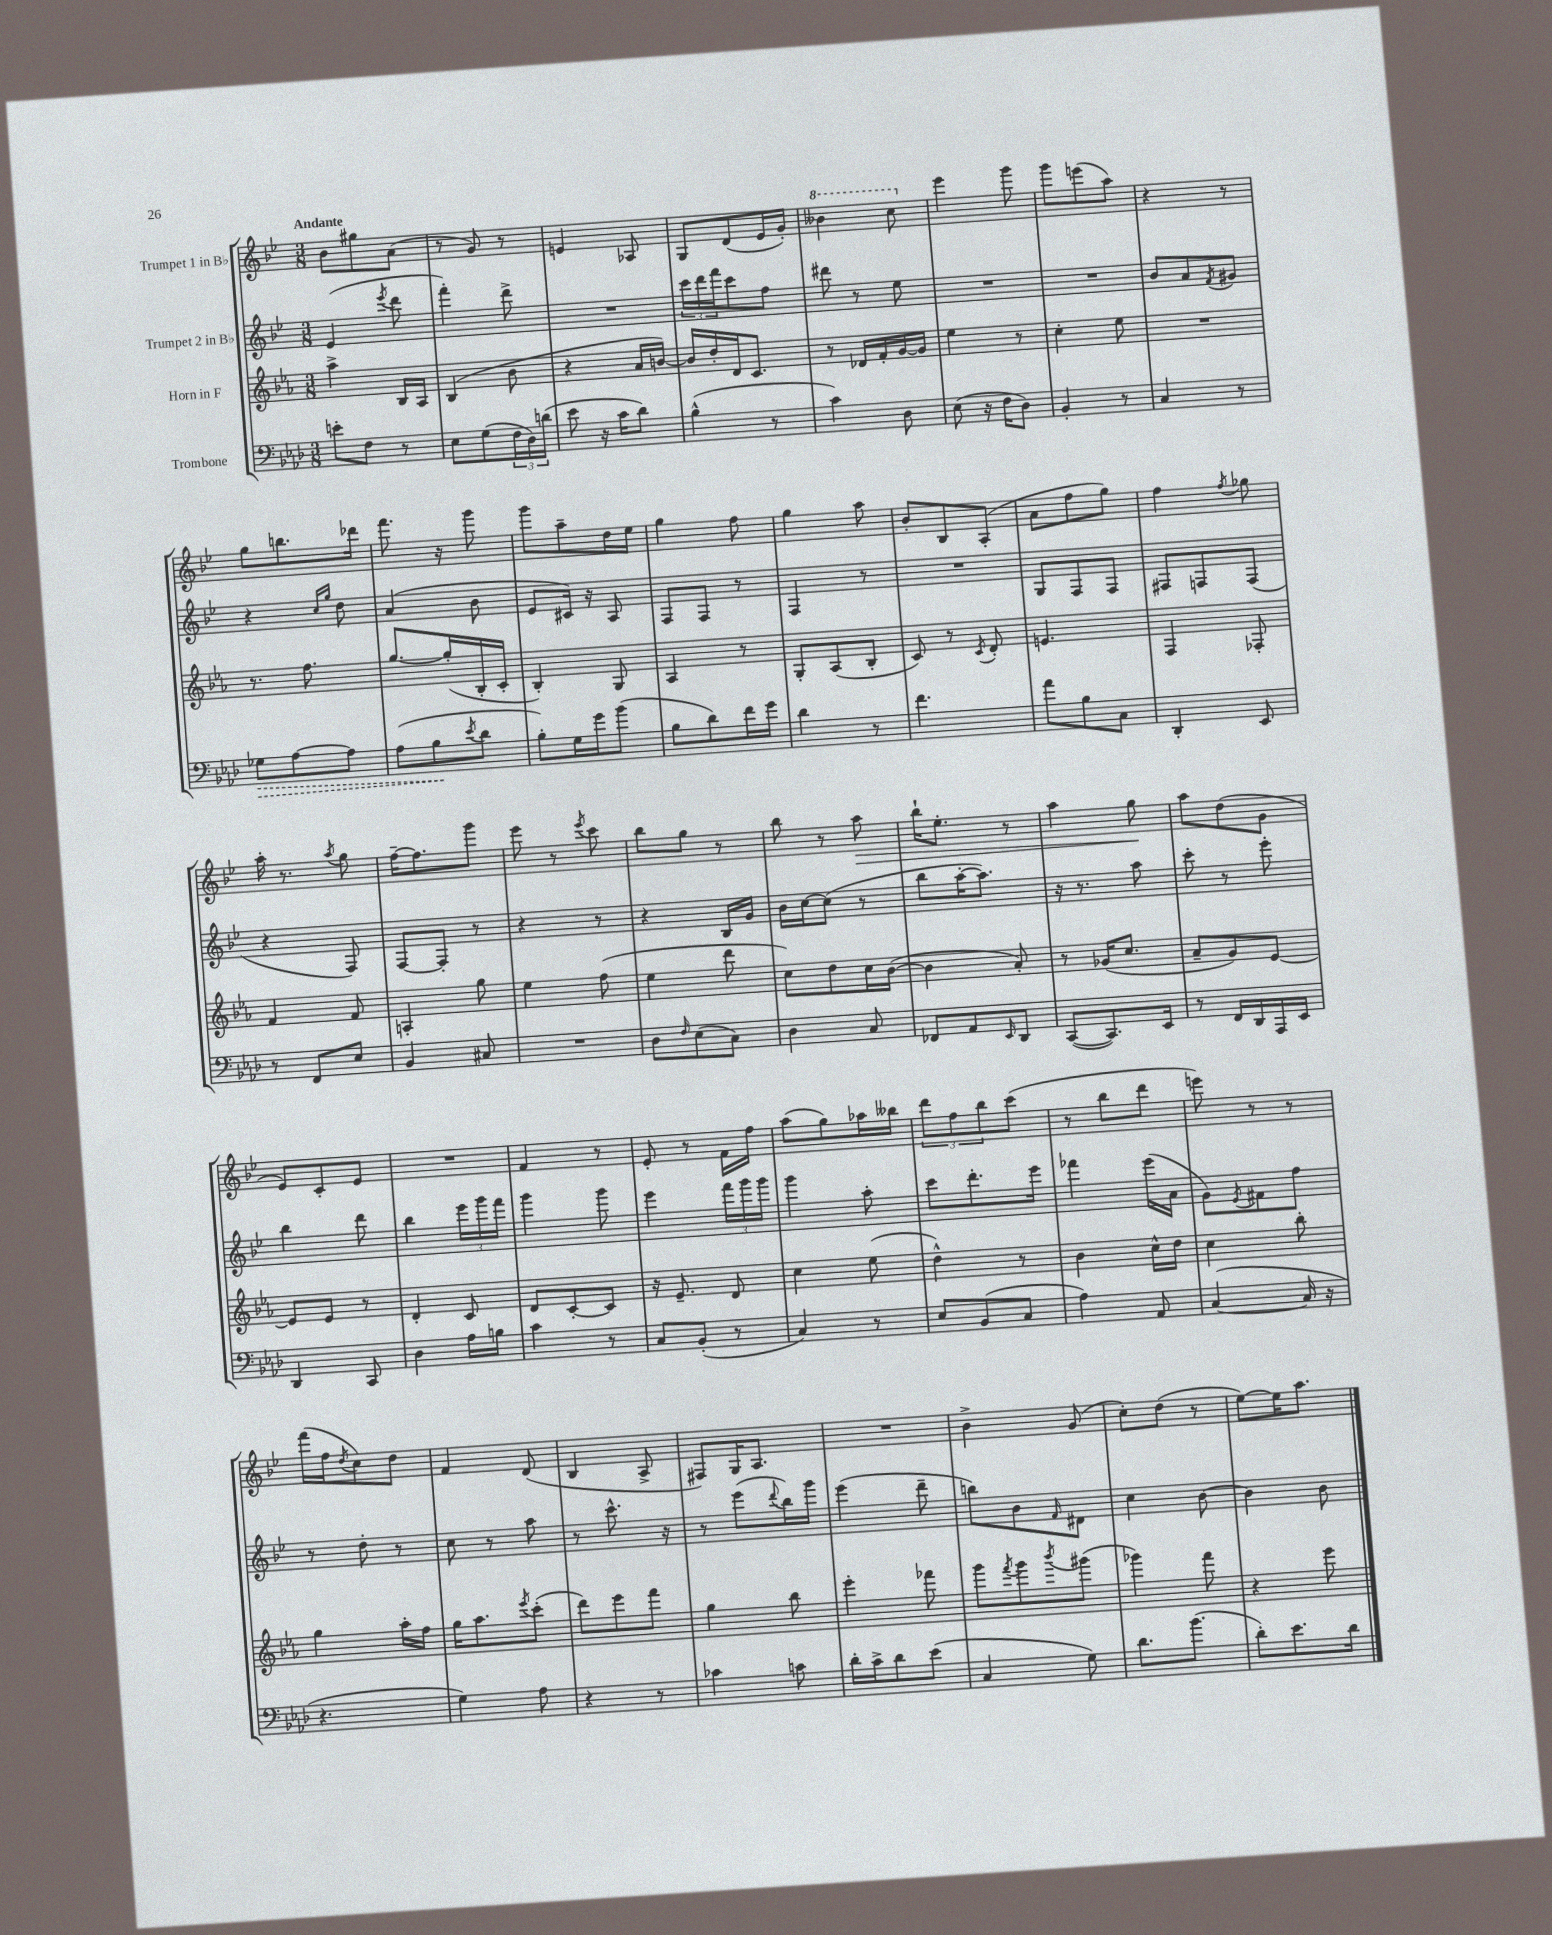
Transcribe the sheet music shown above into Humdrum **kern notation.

**kern	**kern	**kern	**kern
*staff4	*staff3	*staff2	*staff1
*clefF4	*clefG2	*clefG2	*clefG2
*k[b-e-a-d-]	*k[b-e-a-]	*k[b-e-]	*k[b-e-]
*M3/8	*M3/8	*M3/8	*M3/8
8e'\L	4aa-^\	(4e-/	8b-\L
8F\J	.	.	8gg#\
.	.	8qeee-/	.
8r	16B-/LL	8ddd\	(8a\J
.	16A-/JJ	.	.
=	=	=	=
8E-\L	(4B-/	4fff'\)	8r
(8G\	.	.	8g/)
24F\L	8b-\	8ddd^\	8r
24D-\)	.	.	.
(24d\JJ	.	.	.
=	=	=	=
8e-\	4r	4.r	4e/
16r	.	.	.
16c\LK	.	.	.
8d-\J)	16a-/LL	.	8A-/
.	[16b/JJ)	.	.
=	=	=	=
(4B-^^\	16b/]LL	24ccc\LL	8G/L
.	.	24ddd\	.
.	16dd'/	.	.
.	.	24fff\J	.
.	16d/J	8ccc\	(8d/
.	8.c/J	.	.
8r	.	8ff\J	16e-/L
.	.	.	16g'/JJ)
=	=	=	=
4c\)	8r	8ddd#\	4bb--\
.	16d-/LL	8r	.
.	16f'/	.	.
8D-\	[16g/	8ee-\	8ccc\
.	16g/]JJ	.	.
=	=	=	=
(8E-\	4ee-\	4.r	4eee-\
16r	.	.	.
16F\LK	.	.	.
8D-\J)	8r	.	8ggg\
=	=	=	=
4BB-'/	4cc'\	4.r	8ggg\L
.	.	.	(8eee\
8r	8ee-\	.	8aa\J)
=	=	=	=
4C/	4.r	8b-/L	4r
.	.	8a/	.
.	.	8qf/	.
8r	.	8g#/J	8r
=	=	=	=
8G-\L	8.r	4r	8gg\L
[8A-\	.	.	8.bb\
.	8.ff\	.	.
.	.	16qqcc/LL	.
.	.	16qqgg/JJ	.
8A-\]J	.	8dd\	.
.	.	.	16ddd-\Jk
=	=	=	=
(8A-\L	[8.gg/L	(4a/	8.fff\
8B-\	.	.	.
.	(16gg'/]L	.	16r
8qe-/	.	.	.
8d-\J	16B-'/	8b-\	8ggg\
.	16c'/JJ	.	.
=	=	=	=
8B-'\L)	4B-'/)	8e-/L	8ggg\L
16G\L	.	16c#/Jk)	8aa~\
16g\J	.	16r	.
(8b-\J	8G/	8A/	16dd\L
.	.	.	16ee-\JJ
=	=	=	=
8B-\L	4A-/	8F/L	4gg\
8d-\)	.	8F/J	.
16f\L	8r	8r	8ff\
16g\JJ	.	.	.
=	=	=	=
4d-\	8G'/L	4F/	4gg\
.	(8A-/	.	.
8r	8B-'/J	8r	8aa\
=	=	=	=
4.f\	8c/)	4.r	8b-'/L
.	8r	.	8B-/
.	8qc/	.	.
.	8d'/	.	(8A'/J
=	=	=	=
8a-\L	4.e/	8G/L	8a\L
8B-\	.	8F/	8ff\
8C\J	.	8F/J	8gg\J)
=	=	=	=
4DD-'/	4F/	8F#/L	4ff\
.	.	8F/	.
.	.	.	8qff/
8EE-/	8F-'/	(8F/J	8gg-\
=	=	=	=
8r	4f/	4r	16aa'\
.	.	.	8.r
8FF/L	.	.	.
.	.	.	8qaa/
8E-/J	8f/	8F/)	8gg\
=	=	=	=
4BB-/	4A'/	[8F/L	[16ff~\LK
.	.	.	8.ff\]
.	.	8F'/]J	.
8C#/	8gg\	8r	8ggg\J
=	=	=	=
4.r	4ee-\	4r	8eee-\
.	.	.	8r
.	.	.	8qeee-/
.	(8ff\	8r	8ccc\
=	=	=	=
8D-\L	4ee-\	4r	8bb-\L
16qqF/	.	.	.
(8E-\	.	.	8gg\J
8C\J)	8ddd\	16B-/LL	8r
.	.	16g/JJ	.
=	=	=	=
4D-\	8cc\L)	16b-\LL	8bb-\
.	.	[16cc\J	.
.	8dd\	(8cc\]J	8r
8C/	16cc\L	8r	8aa\
.	([16b-\JJ	.	.
=	=	=	=
8FF-/L	4b-\]	8bb-\L	16bb-`\LK
.	.	.	8.ee-'\J
8AA-/	.	[16aa'\K	.
.	.	8.aa\]J)	.
16qqEE-/	.	.	.
8DD-/J	8a-'/)	.	8r
=	=	=	=
([8CC/L	8r	16r	4aa\
.	.	8.r	.
8.CC/])	(16g-/LK	.	.
.	8.cc/J	.	.
.	.	8aa\	8gg\
16EE-/Jk	.	.	.
=	=	=	=
8r	8a-~/L	8ccc'\	8aa\L
16FF/LL	8g/)	8r	(8dd\
16DD-/	.	.	.
16AAA-/	[8e-/J	8eee-'\	8g\J
16EE-/JJ	.	.	.
=	=	=	=
4DD-/	8e-/]L	4bb-\	8e-/L)
.	8e-/J	.	8c'/
8CC/	8r	8ddd\	8e-/J
=	=	=	=
4D-\	4d'/	4bb-\	4.r
16A-\LL	8c/	24eee-\LL	.
.	.	24ggg\	.
16B\JJ	.	.	.
.	.	24fff\JJ	.
=	=	=	=
4c\	8d/L	4ggg\	4f/
.	[8c'/	.	.
8r	8c/]J	8ggg\	8r
=	=	=	=
8C/L	16r	4eee-\	8e-'/
.	8.e-~/	.	.
(8BB-'/J	.	.	8r
8r	8d/	24fff\LL	16f\LL
.	.	24ggg\	.
.	.	.	16ff\JJ
.	.	24ggg\JJ	.
=	=	=	=
4C/)	4cc\	4ggg\	(8aa\L
.	.	.	8gg\)
8r	(8ee-\	8aa'\	16aa-\L
.	.	.	16bb--\JJ
=	=	=	=
8E-/L	4dd^^\)	8ccc\L	12ddd\L
.	.	.	12ff\
(8BB-/	.	8.ddd'\	.
.	.	.	12bb-\
8C/J	8r	.	(8ccc\J
.	.	16eee-\Jk	.
=	=	=	=
4A-\)	4b-\	4fff-\	8r
.	.	.	8bb-\L
8AA-/	16cc^^\LL	(16eee-\LL	8ddd\J
.	16dd\JJ	16a\JJ	.
=	=	=	=
([4C/	4cc\	8g\L)	8eee\)
.	.	8qe-/	.
.	.	8f#\	8r
16C/]	8bb-'\	8ff\J	8r
16r	.	.	.
=	=	=	=
4.r	4gg\	8r	(16fff\LL
.	.	.	16ff\J
.	.	.	8qdd/
.	.	8dd'\	8cc\)
.	16aa-'\LL	8r	8dd\J
.	16ff\JJ	.	.
=	=	=	=
4G\)	16gg\LK	8cc\	4f/
.	8.aa-\	.	.
.	.	8r	.
.	8qeee-/	.	.
8A-\	(8ccc'\J	8aa\	(8d/
=	=	=	=
4r	8ddd\L)	8r	4B-/
.	8eee-\	8.ccc^^\	.
8r	8fff\J	.	8A^/
.	.	16r	.
=	=	=	=
4c-\	4gg\	8r	8F#/L)
.	.	(8eee-\L	16G/K
.	.	.	8.A/J
.	.	8qqddd/	.
8c\	8bb-\	16bb-\L)	.
.	.	16ggg\JJ	.
=	=	=	=
16d-'\LL	4eee-'\	(4eee-\	4.r
16c^\J	.	.	.
8d-\	.	.	.
(8e-\J	8fff-\	8ddd~\	.
=	=	=	=
4C/	8ggg\L	8bb\L)	4b-^\
.	8qfff/	.	.
.	8ggg\	8b-\	.
.	8qbbb-/	16qqf/	.
8G\)	(8ggg#\J	8d#\J	(8g/
=	=	=	=
8.d-\L	4ggg-\)	4cc\	8cc'\L)
.	.	.	(8dd\J
(8.b-\J	.	.	.
.	8fff\	[8b-\	8r
=	=	=	=
8d-'\L)	4r	4b-\]	[8ee-\L)
8.e-\	.	.	16ee-\]K
.	.	.	8.aa\J
.	8eee-\	8b-\	.
16d-\Jk	.	.	.
==	==	==	==
*-	*-	*-	*-
